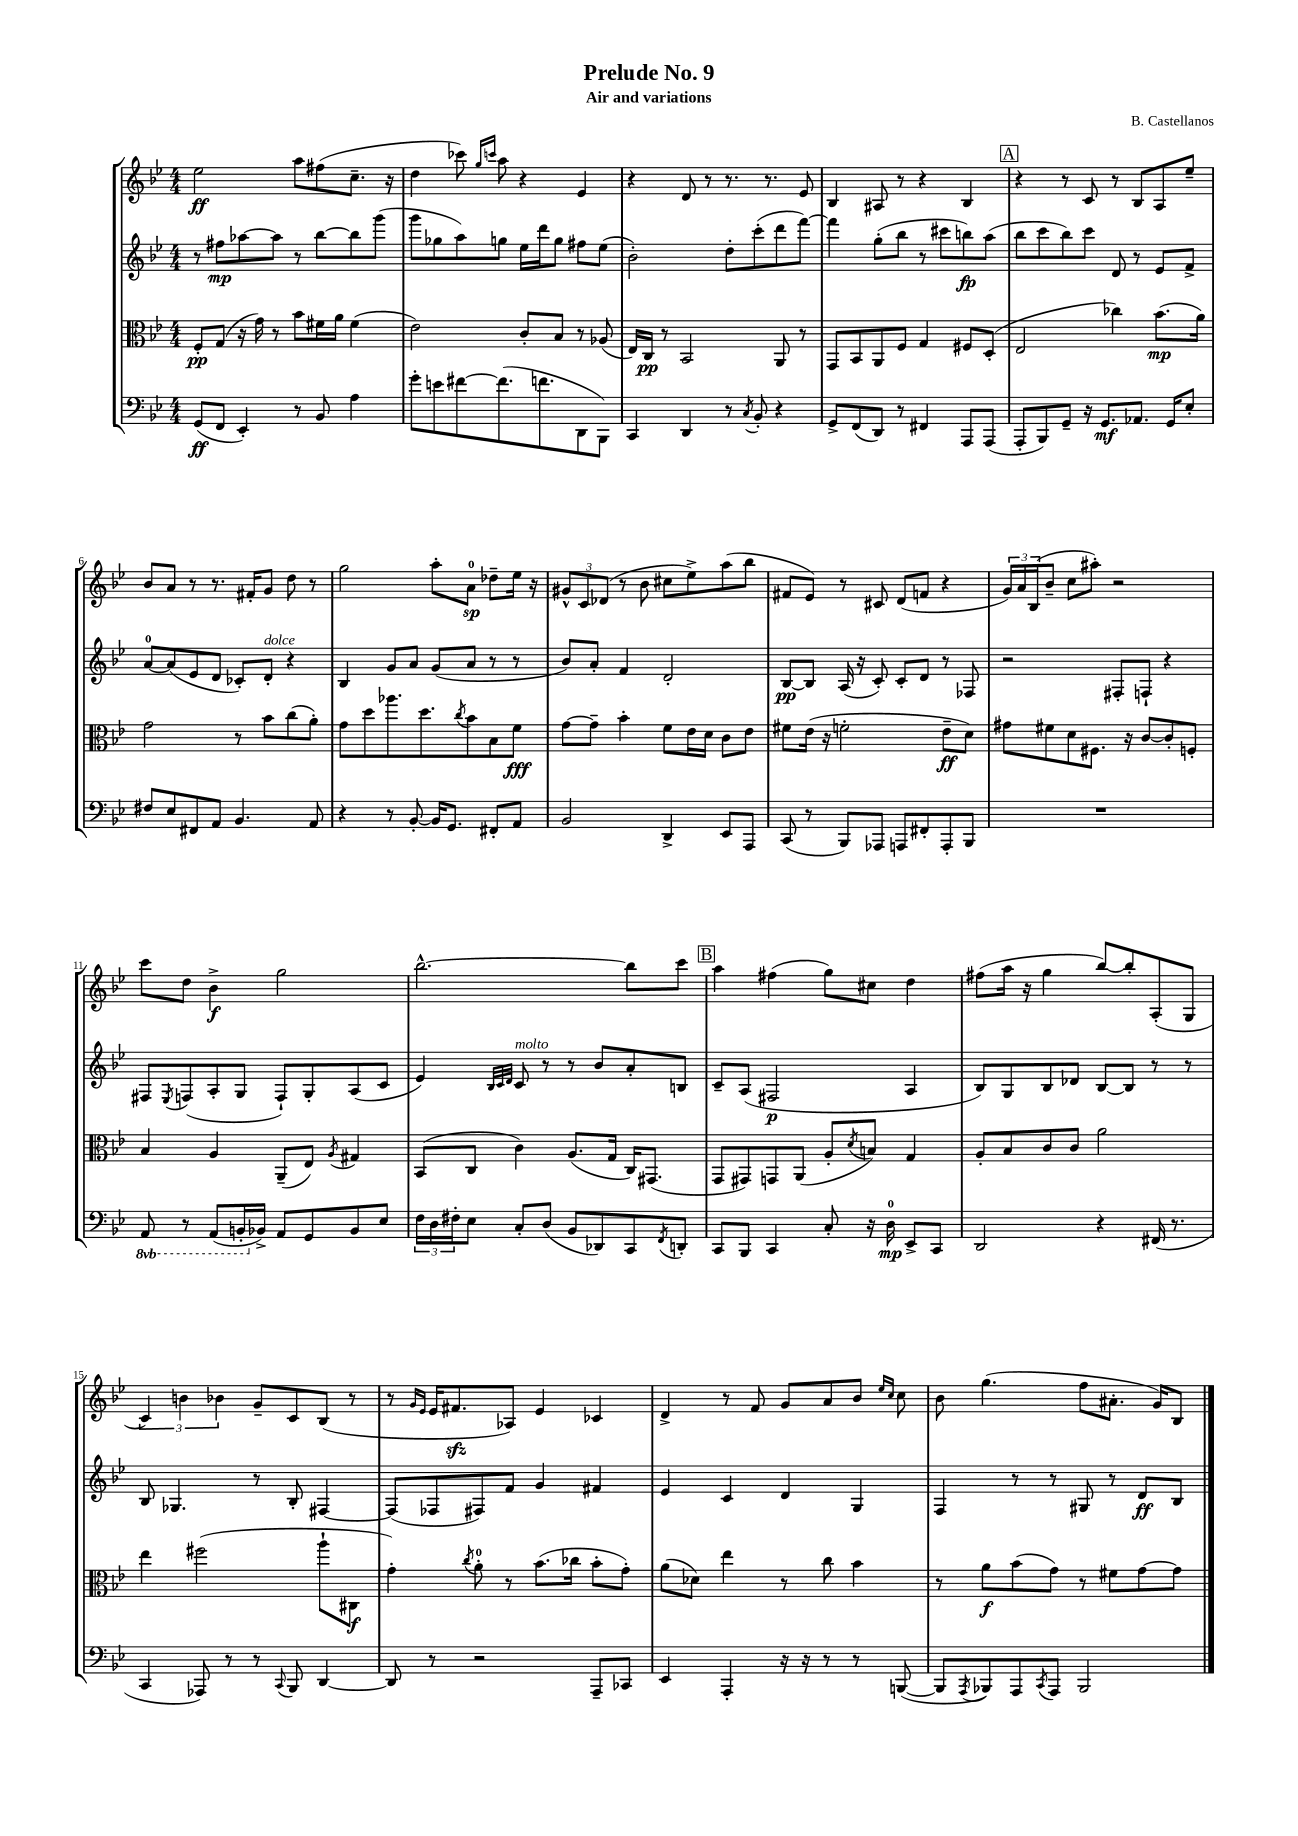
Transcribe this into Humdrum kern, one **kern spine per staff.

**kern	**dynam	**kern	**dynam	**kern	**dynam	**kern	**dynam
*part4	*part4	*part3	*part3	*part2	*part2	*part1	*part1
*staff4	*staff4	*staff3	*staff3	*staff2	*staff2	*staff1	*staff1
*clefF4	*	*clefC3	*	*clefG2	*	*clefG2	*
*k[b-e-]	*	*k[b-e-]	*	*k[b-e-]	*	*k[b-e-]	*
*M4/4	*	*M4/4	*	*M4/4	*	*M4/4	*
=1	=1	=1	=1	=1	=1	=1	=1
(8GG/L	ff	8F'/L	pp	8r	.	2ee-\	ff
8FF/J	.	(8G/J	.	8ff#X\L	mp	.	.
4EE-'/)	.	16r	.	[8aa-X\	.	.	.
.	.	16g\)	.	.	.	.	.
.	.	8r	.	8aa-\J]	.	.	.
8r	.	8b-\L	.	8r	.	8aa\L	.
8BB-/	.	16f#X\L	.	[8bb-\L	.	(8ff#X\	.
.	.	16a\JJ	.	.	.	.	.
4A\	.	(4f#\	.	8bb-\]	.	8.cc~\J	.
.	.	.	.	(8ggg\J	.	.	.
.	.	.	.	.	.	16r	.
=2	=2	=2	=2	=2	=2	=2	=2
8g'\L	.	2e-\)	.	8ggg\L	.	4dd\	.
8en\	.	.	.	8gg-X\	.	.	.
[8f#X\	.	.	.	8aa\)	.	8ccc-X\)	.
.	.	.	.	.	.	16qqgg/LL	.
.	.	.	.	.	.	16qqcccn/JJ	.
(8.f#\]	.	.	.	8ggn\J	.	8aa\	.
.	.	8c'/L	.	16ee-\LL	.	4r	.
8.fn\	.	.	.	16ddd\J	.	.	.
.	.	8B-/J	.	8gg\J	.	.	.
8DD\	.	8r	.	8ff#X\L	.	4e-/	.
8BBB-\J)	.	(8A-X/	.	(8ee-\J	.	.	.
=3	=3	=3	=3	=3	=3	=3	=3
4CC/	.	16E-/LL)	.	2b-'\)	.	4r	.
.	.	16C/JJ	pp	.	.	.	.
.	.	8r	.	.	.	.	.
4DD/	.	2BB-/	.	.	.	8d/	.
.	.	.	.	.	.	8r	.
8r	.	.	.	8dd'\L	.	8.r	.
8qC/	.	.	.	.	.	.	.
8BB-'/	.	.	.	(8ccc'\	.	.	.
.	.	.	.	.	.	8.r	.
4r	.	8AA/	.	8ddd\	.	.	.
.	.	8r	.	[8fff\J)	.	8e-/	.
=4	=4	=4	=4	=4	=4	=4	=4
8GG^/L	.	8GG/L	.	4fff\]	.	4B-/	.
(8FF/	.	8BB-/	.	.	.	.	.
8DD/J)	.	8AA/	.	(8gg'\L	.	8A#X/	.
8r	.	8F/J	.	8bb-\J	.	8r	.
4FF#X/	.	4G/	.	8r	.	4r	.
.	.	.	.	8ccc#X\L	.	.	.
8AAA/L	.	8F#X/L	.	8bbn\)	fp	4B-/	.
(8AAA/J	.	(8D'/J	.	(8aa\J	.	.	.
!!LO:REH:place=s1:t=A
=5	=5	=5	=5	=5	=5	=5	=5
8AAA'/L	.	2E-/	.	8bb-\L	.	4r	.
8BBB-/)	.	.	.	8ccc\	.	.	.
8GG~/J	.	.	.	8bb-\)	.	8r	.
16r	.	.	.	8ccc\J	.	8c/	.
8.GG/L	mf	.	.	.	.	.	.
.	.	4cc-X\)	.	8d/	.	8r	.
8.AA-X/J	.	.	.	8r	.	8B-/L	.
.	.	(8.b-\L	mp	8e-/L	.	8A/	.
16GG/KL	.	.	.	.	.	.	.
8E-'/J	.	.	.	8f^/J	.	8ee-~/J	.
.	.	16a\Jk)	.	.	.	.	.
!!LO:LB:g=z
=6	=6	=6	=6	=6	=6	=6	=6
8F#X/L	.	2g\	.	[8a/L	.	8b-/L	.
8E-/	.	.	.	(8a/]	.	8a/J	.
8FF#X/	.	.	.	8e-/	.	8r	.
8AA/J	.	.	.	8d/J	.	8.r	.
4.BB-/	.	8r	.	8c-X'/L)	.	.	.
.	.	.	.	.	.	16f#X'/KL	.
!	!	!	!	!LO:TX:a:i:t=dolce	!	!	!
.	.	8b-\L	.	8d'/J	.	8g/J	.
.	.	(8cc\	.	4r	.	8dd\	.
8AA/	.	8a'\J)	.	.	.	8r	.
=7	=7	=7	=7	=7	=7	=7	=7
4r	.	8g\L	.	4B-/	.	2gg\	.
.	.	8dd\	.	.	.	.	.
8r	.	8.aa-X\	.	8g/L	.	.	.
[8BB-'/	.	.	.	8a/J	.	.	.
.	.	8.dd\	.	.	.	.	.
16BB-/KL]	.	.	.	(8g/L	.	8aa'\L	.
8.GG/J	.	.	.	.	.	.	.
.	.	8qcc/	.	.	.	.	.
.	.	8b-\	.	8a/J	.	8a\J	sp
8FF#X'/L	.	8B-\	.	8r	.	8dd-X~\L	.
8AA/J	.	8f\J	fff	8r	.	16ee-\Jk	.
.	.	.	.	.	.	16r	.
=8	=8	=8	=8	=8	=8	=8	=8
2BB-/	.	[8g\L	.	8b-/L)	.	12g#X^^/L	.
.	.	.	.	.	.	12c/	.
.	.	8g~\J]	.	8a'/J	.	.	.
.	.	.	.	.	.	(12d-X/J	.
.	.	4b-'\	.	4f/	.	8r	.
.	.	.	.	.	.	8b-\	.
4DD^/	.	8f\L	.	2d'/	.	8cc#X\L	.
.	.	16e-\L	.	.	.	8ee-^\)	.
.	.	16d\JJ	.	.	.	.	.
8EE-/L	.	8c\L	.	.	.	(8aa\	.
8AAA/J	.	8e-\J	.	.	.	8bb-\J	.
=9	=9	=9	=9	=9	=9	=9	=9
(8CC/	.	8f#X\L	.	[8B-/L	pp	8f#X/L	.
8r	.	(16e-\Jk	.	8B-/J]	.	8e-/J)	.
.	.	16r	.	.	.	.	.
8BBB-/L)	.	2fn'\	.	(16A/	.	8r	.
.	.	.	.	16r	.	.	.
8AAA-X/J	.	.	.	8c'/)	.	8c#X/	.
8AAAn/L	.	.	.	8c'/L	.	(8d/L	.
8FF#X'/	.	.	.	8d/J	.	8fn/J	.
8AAA'/	.	8e-~\L	ff	8r	.	4r	.
8BBB-/J	.	8d\J)	.	8F-X/	.	.	.
=10	=10	=10	=10	=10	=10	=10	=10
1r	.	8g#X\L	.	2r	.	24g/LL)	.
.	.	.	.	.	.	24a/	.
.	.	.	.	.	.	(24B-/J	.
.	.	8f#X\	.	.	.	8b-~/J	.
.	.	8d\	.	.	.	8cc\L	.
.	.	8.F#X\J	.	.	.	8aa#X'\J)	.
.	.	.	.	8F#X'/L	.	2r	.
.	.	16r	.	.	.	.	.
.	.	[8c/L	.	8Fn`/J	.	.	.
.	.	8c'/]	.	4r	.	.	.
.	.	8Fn'/J	.	.	.	.	.
!!LO:LB:g=z
=11	=11	=11	=11	=11	=11	=11	=11
*8ba	*	*	*	*	*	*	*
8AAA/	.	4B-/	.	8F#X/L	.	8ccc\L	.
.	.	.	.	8qE-/	.	.	.
8r	.	.	.	(8Fn/	.	8dd\J	.
(8AAA/L	.	4A/	.	8A'/	.	4b-^\	f
16BBBn'/L	.	.	.	8G/J	.	.	.
*X8ba	*	*	*	*	*	*	*
16BB-X^/JJ)	.	.	.	.	.	.	.
8AA/L	.	(8AA~/L	.	8F`/L)	.	2gg\	.
8GG/	.	8E-/J)	.	8G'/	.	.	.
.	.	8qA/	.	.	.	.	.
8BB-/	.	4G#X/	.	(8A/	.	.	.
8E-/J	.	.	.	8c/J	.	.	.
=12	=12	=12	=12	=12	=12	=12	=12
24F\LL	.	(8BB-/L	.	4e-/)	.	[2.bb-^^\	.
24D\	.	.	.	.	.	.	.
24F#X'\J	.	.	.	.	.	.	.
8E-\J	.	8C/J	.	.	.	.	.
.	.	.	.	32qqB-/LLL	.	.	.
.	.	.	.	32qqc/	.	.	.
.	.	.	.	32qqd/JJJ	.	.	.
!	!	!	!	!LO:TX:a:i:t=molto	!	!	!
8C'/L	.	4c\)	.	8c/	.	.	.
(8D/J	.	.	.	8r	.	.	.
8BB-/L	.	(8.A/L	.	8r	.	.	.
8DD-X/)	.	.	.	8b-/L	.	.	.
.	.	16G/Jk	.	.	.	.	.
8CC/	.	16C/KL)	.	8a'/	.	8bb-\L]	.
.	.	(8.GG#X/J	.	.	.	.	.
8qFF/	.	.	.	.	.	.	.
8DDn'/J	.	.	.	8Bn/J	.	8ccc\J	.
!!LO:REH:place=s1:t=B
=13	=13	=13	=13	=13	=13	=13	=13
8CC/L	.	8GG/L	.	8c~/L	.	4aa\	.
8BBB-/J	.	8GG#X/)	.	(8A/J	.	.	.
4CC/	.	8GGn/	.	2F#X/	p	(4ff#X\	.
.	.	(8AA/J	.	.	.	.	.
8C'/	.	8A'/L	.	.	.	8gg\L)	.
.	.	8qd/	.	.	.	.	.
16r	.	8Bn/J)	.	.	.	8cc#X\J	.
16D\	mp	.	.	.	.	.	.
8EE-^/L	.	4G/	.	4A/	.	4dd\	.
8CC/J	.	.	.	.	.	.	.
=14	=14	=14	=14	=14	=14	=14	=14
2DD/	.	8A'/L	.	8B-/L)	.	(8ff#X\L	.
.	.	8B-/	.	8G/	.	16aa\Jk	.
.	.	.	.	.	.	16r	.
.	.	8c/	.	8B-/	.	4gg\	.
.	.	8c/J	.	8d-X/J	.	.	.
4r	.	2a\	.	[8B-/L	.	[8bb-/L)	.
.	.	.	.	8B-/J]	.	8bb-'/]	.
(16FF#X/	.	.	.	8r	.	(8A'/	.
8.r	.	.	.	.	.	.	.
.	.	.	.	8r	.	8G/J	.
!!LO:LB:g=z
=15	=15	=15	=15	=15	=15	=15	=15
4CC/	.	4ee-\	.	8B-/	.	6c/)	.
.	.	.	.	4.G-X/	.	.	.
.	.	.	.	.	.	6bn\	.
8AAA-X/)	.	(2ff#X\	.	.	.	.	.
.	.	.	.	.	.	6b-X\	.
8r	.	.	.	.	.	.	.
8r	.	.	.	8r	.	8g~/L	.
8qqCC/	.	.	.	.	.	.	.
8BBB-/	.	.	.	8B-'/	.	8c/	.
[4DD/	.	8aa`\L	.	[4F#X/	.	(8B-/J	.
.	.	8C#X\J	f	.	.	8r	.
=16	=16	=16	=16	=16	=16	=16	=16
8DD/]	.	4g'\)	.	(8F#/L]	.	8r	.
.	.	.	.	.	.	16qqg/LL	.
.	.	.	.	.	.	16qqe-/JJ	.
8r	.	.	.	8F-X/	.	16e-/KL	.
.	.	.	.	.	.	8.f#Xzz/	.
.	.	8qcc/	.	.	.	.	.
2r	.	8a'\	.	8F#X/)	.	.	.
.	.	8r	.	8f/J	.	8A-X/J)	.
.	.	(8.b-\L	.	4g/	.	4e-/	.
.	.	16cc-X\Jk	.	.	.	.	.
8AAA~/L	.	8b-'\L	.	4f#X/	.	4c-X/	.
8CC-X/J	.	8g'\J)	.	.	.	.	.
=17	=17	=17	=17	=17	=17	=17	=17
4EE-/	.	(8a\L	.	4e-/	.	4d^/	.
.	.	8d-X\J)	.	.	.	.	.
4AAA'/	.	4ee-\	.	4c/	.	8r	.
.	.	.	.	.	.	8f/	.
16r	.	8r	.	4d/	.	8g/L	.
16r	.	.	.	.	.	.	.
8r	.	8cc\	.	.	.	8a/	.
8r	.	4b-\	.	4G/	.	8b-/J	.
.	.	.	.	.	.	16qqee-/LL	.
.	.	.	.	.	.	16qqcc/JJ	.
([8BBBn/	.	.	.	.	.	8cc\	.
=18	=18	=18	=18	=18	=18	=18	=18
8BBB/L]	.	8r	.	4F/	.	8b-\	.
8qAAA/	.	.	.	.	.	.	.
8BBB-X/)	.	8a\L	f	.	.	(4.gg\	.
8AAA/	.	(8b-\	.	8r	.	.	.
8qCC/	.	.	.	.	.	.	.
8AAA/J	.	8g\J)	.	8r	.	.	.
2BBB-/	.	8r	.	8G#X/	.	8ff\L	.
.	.	8f#X\L	.	8r	.	8.a#X'\J	.
.	.	[8g\	.	8d/L	ff	.	.
.	.	.	.	.	.	16g/KL)	.
.	.	8g\J]	.	8B-/J	.	8B-/J	.
==	==	==	==	==	==	==	==
*-	*-	*-	*-	*-	*-	*-	*-
